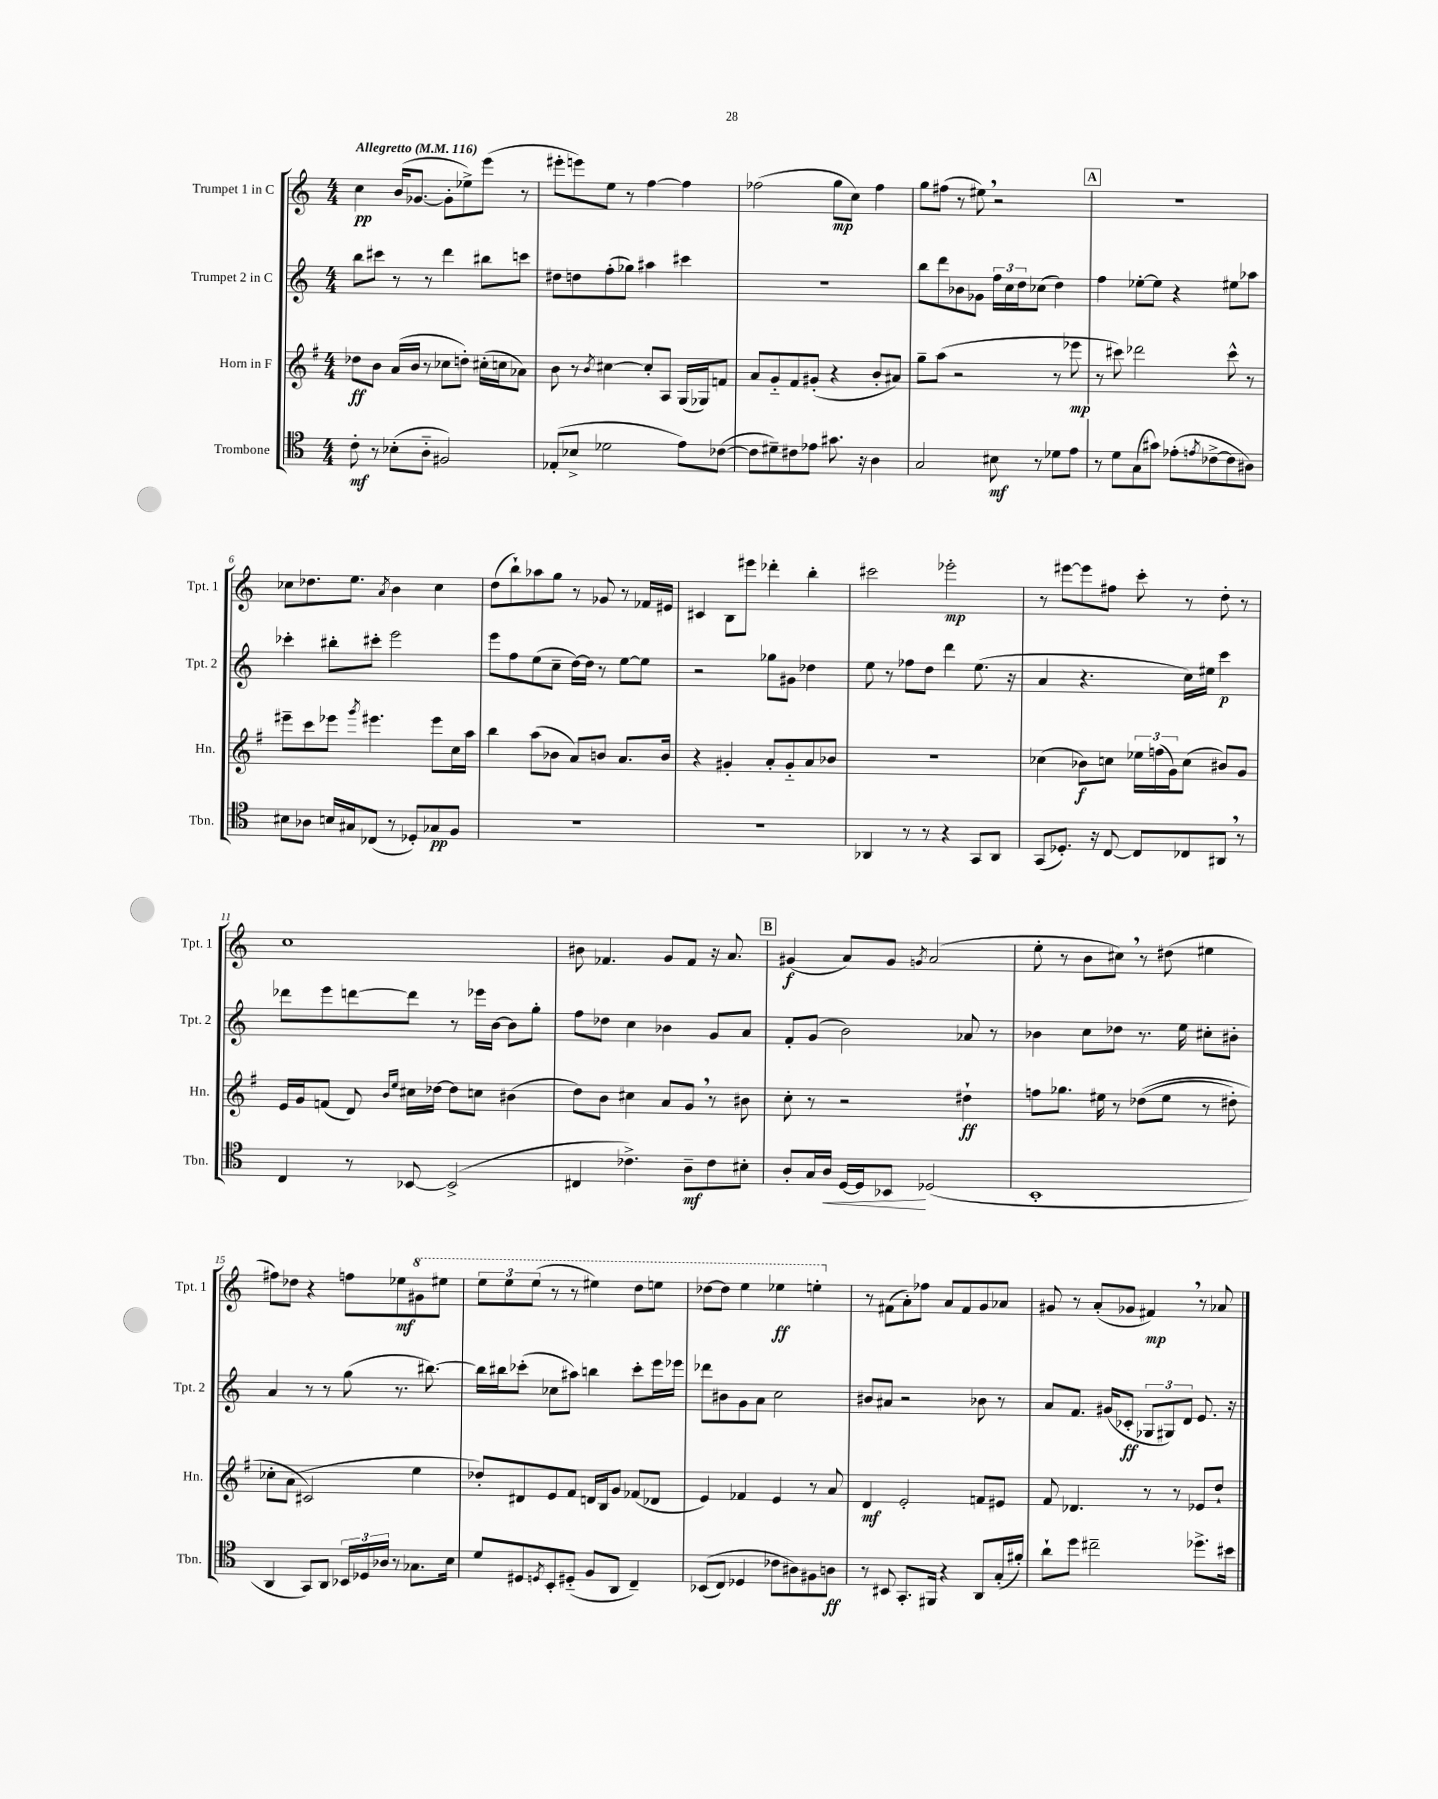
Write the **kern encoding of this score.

**kern	**kern	**kern	**kern
*staff4	*staff3	*staff2	*staff1
*clefC4	*clefG2	*clefG2	*clefG2
*k[]	*k[f#]	*k[]	*k[]
*M4/4	*M4/4	*M4/4	*M4/4
*MM116	*MM116	*MM116	*MM116
8c'	8dd-	8bb	4cc
8r	8b	8ccc#	.
(8B-'	(16a	8r	(16b
.	16b	.	[8.g-
8A'~	8r	8r	.
2F#)	8cc-	4ddd	8g-']
.	8dd')	.	8ee-^)
.	(16cc#'	8bb#	(8eee
.	16cc	.	.
.	8a-)	8ccc	8r
=	=	=	=
(8E-'	8b	8dd#	8eee#'
8B-^	8r	8dd	8eee)
.	8qb	.	.
2d-	[4cc#	(8ff'	8ee
.	.	8gg-)	8r
.	8cc#']	4aa#	[4ff
.	8A	.	.
8e)	(16G	4ccc#	4ff]
.	16G-)	.	.
([8c-	8f	.	.
=	=	=	=
8c-]	8a	1r	(2ff-
8d#~)	8g'~	.	.
8c#	8f#	.	.
8e-	(8g#'	.	.
8.g#	4r	.	8gg
.	.	.	8cc)
16r	.	.	.
4A	8b'	.	4ff-
.	8a#)	.	.
=	=	=	=
2G	8gg~	8bb	8gg
.	(8aa	8ddd	(8ff#
.	2r	8b-	8r
.	.	8g-	8ee#)
8B#	.	24ff	2r
.	.	24cc	.
.	.	24dd	.
8r	.	(8cc-	.
8d-	8r	4dd)	.
8e	8eee-	.	.
=	=	=	=
8r	8r	4ff	1r
8d	8ccc#)	.	.
(8G	2ddd-	[8ee-'	.
8g#)	.	8ee-]	.
(8e-'	.	4r	.
8qe	.	.	.
[8c-^	.	.	.
8c-]	8ccc#^^	8ee#	.
8A#)	8r	8aa-	.
=	=	=	=
8B#	8eee#~	4ccc-'	8cc-
8A-	8ccc	.	8.dd-
16B	8eee-	8bb#'	.
16G#	.	.	8.ee
.	8qggg	.	.
(8C-	4.eee#	8ccc#'	.
.	.	.	8qa
8r	.	2eee	4b
8D-')	.	.	.
8G-	8eee#	.	4cc-
8F	16cc	.	.
.	16aa	.	.
=	=	=	=
1r	4bb	8eee	(8dd
.	.	8ff	8bb`)
.	(8aa	(8ee	8aa-
.	8b-	8cc~	8gg
.	8a)	[16dd)	8r
.	.	16dd]	.
.	8b	8r	8g-
.	8.a	[8ee	8r
.	.	8ee]	16f-
.	16b	.	16e#
=	=	=	=
1r	4r	2r	4c#
.	4g#'	.	8B
.	.	.	8eee#
.	8a'	8gg-	4ddd-'
.	8g#'~	8g#	.
.	8a	4dd-	4bb'
.	8b-	.	.
=	=	=	=
4AA-	1r	8ee	2ccc#
.	.	8r	.
8r	.	8ff-	.
8r	.	8dd	.
4r	.	4ddd	2eee-'
8GG	.	(8.ee	.
8AA-	.	.	.
.	.	16r	.
=	=	=	=
(8GG	(4cc-	4a	8r
8.D-')	.	.	[8eee#
.	8b-)	4.r	8eee#]
16r	.	.	.
[8C	8cc	.	8ff#
8C]	24ee-	.	8ccc'
.	(24ff	.	.
.	24g)	.	.
8C-	(8cc	16cc)	8r
.	.	16ee#	.
8AA#	8b#)	4ccc	8dd'
8r	8g	.	8r
=	=	=	=
4C	16e	8ddd-	1cc
.	16g	.	.
.	(8f	8eee	.
8r	8d)	[8ddd	.
.	16qqb	.	.
.	16qqee	.	.
[8BB-	16cc#	8ddd]	.
.	[16dd-	.	.
(2BB-^]	8dd-]	8r	.
.	8cc	16eee-	.
.	.	[16b	.
.	(4b#	8b]	.
.	.	8gg'	.
=	=	=	=
4C#	8dd)	8ff	8b#
.	8b	8dd-	4.f-
4.c-^)	4cc#	4cc	.
.	8a	4b-	8g
8A~	8g	.	8f-
8c-	8r	8g	16r
.	.	.	8.a
8B#'	8b#	8a	.
=	=	=	=
8A'	8cc'	8f'	(4g#
16G	8r	(8g	.
16A	.	.	.
[16D	2r	2b)	8a)
16D]	.	.	.
8BB-	.	.	8g#
.	.	.	8qg
(2D-	.	.	(2a
.	4dd#`	8a-	.
.	.	8r	.
=	=	=	=
1BB'	8ff	4b-	8ee'
.	8.gg-	.	8r
.	.	8cc	8b
.	16ee#	.	.
.	8r	8dd-	8cc#)
.	&((8dd-	8.r	8r
.	8ee#	.	(8dd#
.	.	16ee	.
.	8r	8cc#'	4ee#
.	8dd#')	8b#'	.
=	=	=	=
4AA	8cc-'	4a	8ff#)
.	(8a	.	8dd-
8GG)	2c#&)	8r	4r
8AA	.	8r	.
24BB-	.	(8gg	8ff
24D-	.	.	.
24A-	.	.	.
8r	.	8.r	8ee-
8.G-	4ee	.	8gg#
.	.	[8.bb#)	.
.	.	.	8eee#
16B	.	.	.
=	=	=	=
8d	8dd-')	16bb#]	12eee
.	.	16bb#	.
.	.	.	12eee
8D#	8d#	(8ccc-'	.
.	.	.	(12eee
8qD	.	.	.
8BB'	8e	8cc-	8r
(8D#'~	8f#	8aa#)	8r
8F	16d	4bb	4eee#)
.	16B	.	.
8AA	8g	.	.
4C~)	(8f-	8ccc-'	8ddd
.	8d-	16eee	8eee
.	.	16eee-	.
=	=	=	=
&((8BB-	4e)	8ddd-	[8ddd-
8C)	.	8b#	8ddd-]
4D-	4f-	8g	4eee
.	.	8a	.
8c-	4e	2cc	4eee-
8A#&)	.	.	.
8F#	8r	.	4eee'
8A	8a	.	.
=	=	=	=
8r	4d	8b#	8r
8BB#	.	8a#	(8f#
8.GG'	2e'	2r	8a')
.	.	.	8ff-
16FF#	.	.	.
4r	.	.	8a
.	.	.	8f#
8AA	8f	8b-	8g
(16G'	8e#	8r	8a-
16f#')	.	.	.
=	=	=	=
8a`	8f#	8a	8g#
8dd	4.d-	8.f	8r
2cc#~	.	.	(8a'
.	.	(16g#	.
.	.	8c-'	8g-
.	8r	12G-	4f#)
.	.	12G#)	.
.	8r	.	.
.	.	12d	.
8.dd-^	8e-	8.e	8r
.	8dd`	.	8a-
16b#	.	16r	.
==	==	==	==
*-	*-	*-	*-
